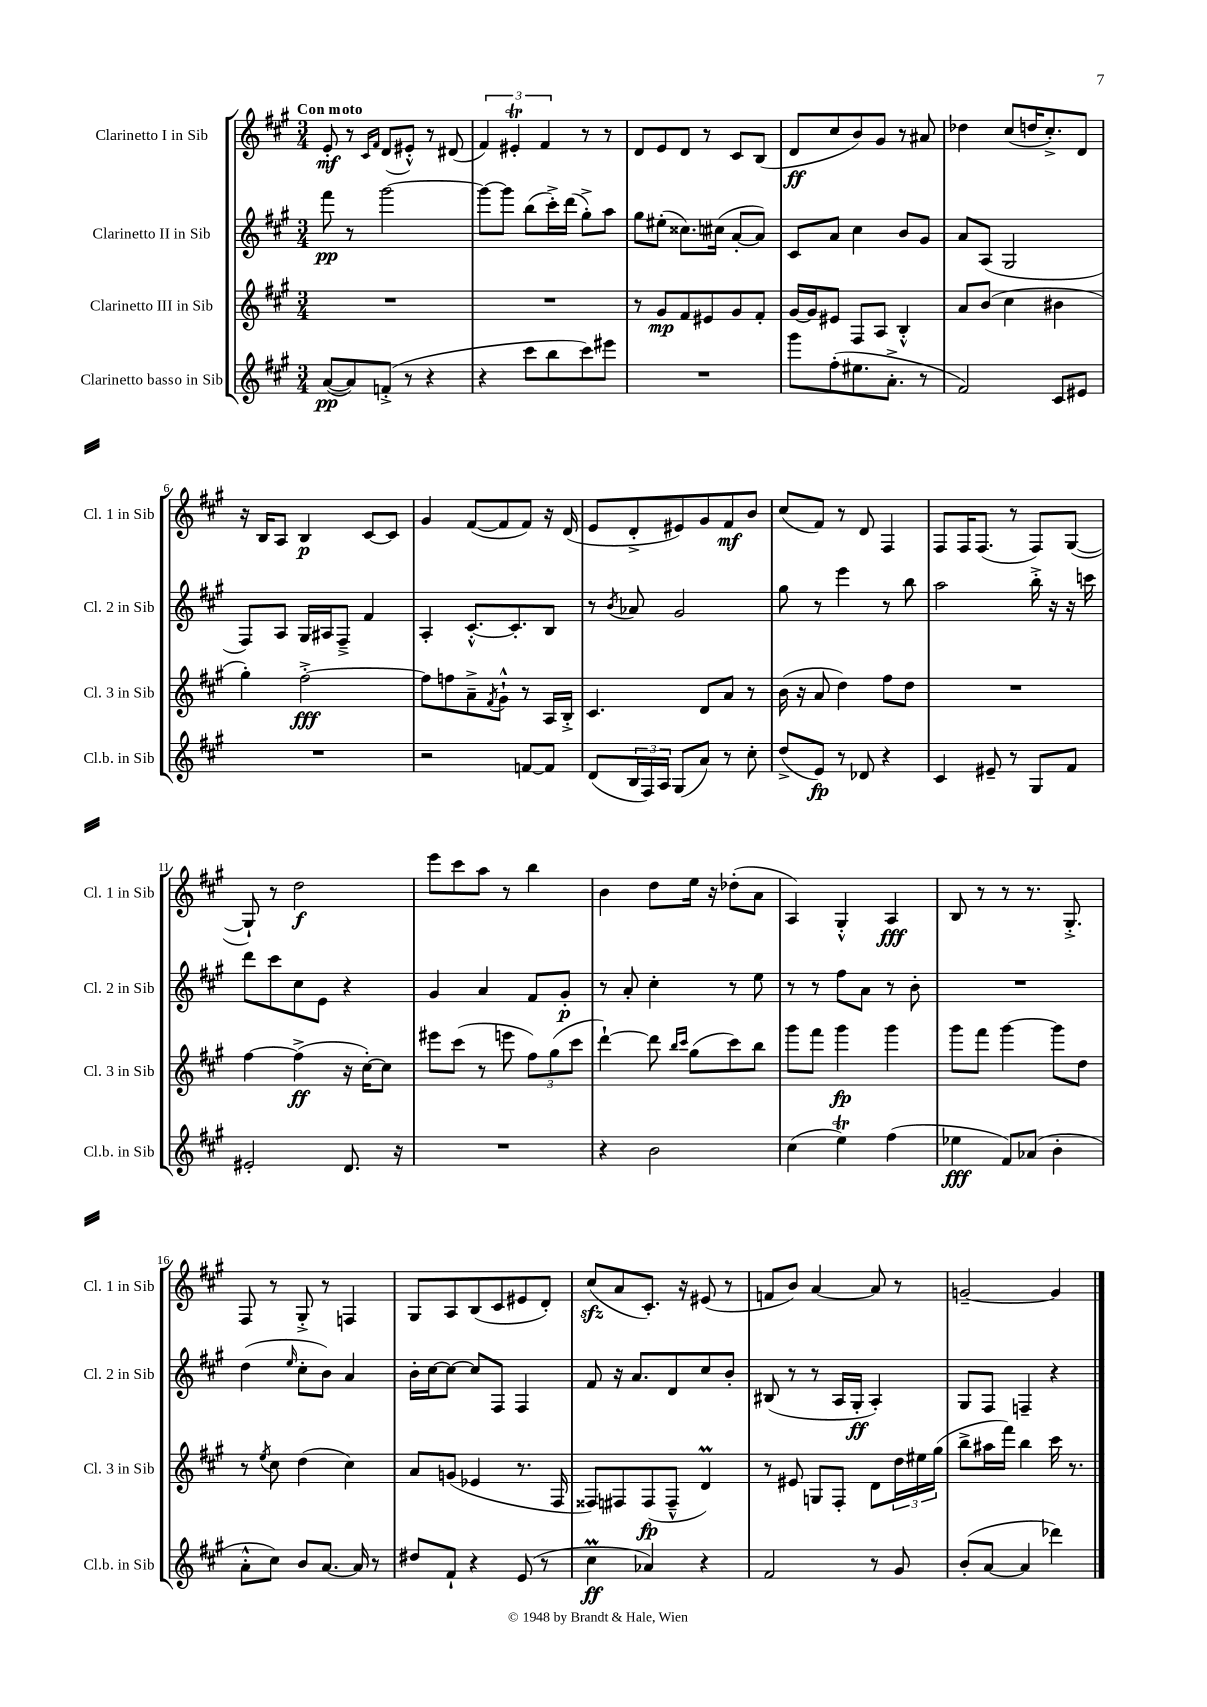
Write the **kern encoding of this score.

**kern	**kern	**kern	**kern
*staff4	*staff3	*staff2	*staff1
*clefG2	*clefG2	*clefG2	*clefG2
*k[f#c#g#]	*k[f#c#g#]	*k[f#c#g#]	*k[f#c#g#]
*M3/4	*M3/4	*M3/4	*M3/4
([8a	2.r	8fff#	8e'
8a])	.	8r	8r
.	.	.	16qqc#
.	.	.	16qqf#
(8f'^	.	[2ggg#	(8d
8r	.	.	8e#'^^)
4r	.	.	8r
.	.	.	(8d#
=	=	=	=
4r	2.r	8ggg#_	6f#)
.	.	8ggg#]	.
.	.	.	6e#'
8ccc#	.	(8bb	.
.	.	.	6f#
8bb	.	16ccc#'^)	.
.	.	(16ddd	.
8ccc#)	.	8gg#'^)	8r
8eee#	.	8aa	8r
=	=	=	=
2.r	8r	8gg#	8d
.	8g#	(8ee#'	8e
.	8f#	8.cc##)	8d
.	8e#	.	8r
.	.	(16cc#	.
.	8g#	[8a'	8c#
.	8f#'	8a])	(8B
=	=	=	=
8ggg#	[16g#	8c#	8d
.	16g#]	.	.
(8ff#'	8e#	8a	8cc#
8.ee#	8F#	4cc#	8b)
.	8A	.	8g#
8.a'^	.	.	.
.	4B'^^	8b	8r
8r	.	8g#	8a#
=	=	=	=
2f#)	8a	8a	4dd-
.	(8b	(8A	.
.	4cc#	2G#	(8cc#
.	.	.	16dd
.	.	.	8.cc#'^)
8c#	4b#	.	.
8e#	.	.	8d
=	=	=	=
2.r	4gg#')	8F#)	16r
.	.	.	16B
.	.	8A	8A
.	[2ff#'^	16G#	4B
.	.	16A#	.
.	.	8F#~^	.
.	.	4f#	[8c#
.	.	.	8c#]
=	=	=	=
2r	8ff#]	4A'	4g#
.	8ff	.	.
.	8a~^	[8.c#'^^	([8f#
.	8qf#	.	.
.	8g#`^^	.	8f#]
.	.	8.c#']	.
[8f	8r	.	8f#)
8f]	16A	8B	16r
.	16B'^	.	(16d
=	=	=	=
(8d	4.c#	8r	8e
.	.	8qb	.
24B	.	8a-	8d'^
24F#)	.	.	.
24A	.	.	.
(8G#	.	2g#	8e#)
8a)	8d	.	8g#
8r	8a	.	8f#
8cc#'	8r	.	8b
=	=	=	=
(8dd^	(16b	8gg#	(8cc#
.	16r	.	.
8e)	8a	8r	8f#)
8r	4dd)	4eee	8r
8d-	.	.	8d
4r	8ff#	8r	4F#
.	8dd	8bb	.
=	=	=	=
4c#	2.r	2aa	8F#
.	.	.	16F#
.	.	.	(8.F#
8e#~	.	.	.
8r	.	.	8r
8G#	.	16bb'^	8F#)
.	.	16r	.
8f#	.	16r	([8G#
.	.	16ccc	.
=	=	=	=
2e#'	[4ff#	8ddd	8G#`])
.	.	8ccc#	8r
.	(4ff#^]	8cc#	2dd
.	.	8e	.
8.d	16r	4r	.
.	[16cc#')	.	.
.	8cc#]	.	.
16r	.	.	.
=	=	=	=
2.r	8eee#	4g#	8eee
.	(8ccc#	.	8ccc#
.	8r	4a	8aa
.	8eee	.	8r
.	12ff#)	8f#	4bb
.	(12gg#	.	.
.	.	8g#'	.
.	12ccc#	.	.
=	=	=	=
4r	[4ddd`)	8r	4b
.	.	8a'	.
2b	8ddd]	4cc#'	8dd
.	16qqbb	.	.
.	16qqccc#	.	.
.	(8gg#	.	16ee
.	.	.	16r
.	8ccc#)	8r	(8dd-'
.	8bb	8ee	8a
=	=	=	=
(4cc#	8ggg#	8r	4A)
.	8fff#	8r	.
4ee)	4ggg#	8ff#	4G#'^^
.	.	8a	.
(4ff#	4ggg#	8r	4A
.	.	8b'	.
=	=	=	=
4ee-	8ggg#	2.r	8B
.	8fff#	.	8r
8f#)	[4ggg#	.	8r
(8a-	.	.	8.r
4b'	8ggg#]	.	.
.	.	.	8.G#'^
.	8dd	.	.
=	=	=	=
8a'^^	8r	(4dd	8F#
.	8qee	.	.
8cc#)	8cc#	.	8r
.	.	16qqee	.
8b	(4dd	8cc#'	8G#'^
[8.a	.	8b)	8r
.	4cc#)	4a	4F
16a]	.	.	.
8r	.	.	.
=	=	=	=
8dd#	8a	16b'	8G#
.	.	[16cc#	.
8f#`	(8g	8cc#_	8A
4r	4e-	8cc#]	(8B
.	.	8F#	8c#
(8e	8.r	4F#	8e#
8r	.	.	8d')
.	16F#	.	.
=	=	=	=
4cc#	8F##)	8f#	(8cc#
.	8F#	16r	8a
.	.	8.a	.
4a-)	(8F#	.	8.c#')
.	8F#~^^	8d	.
.	.	.	16r
4r	4d)	8cc#	(8e#
.	.	8b'	8r
=	=	=	=
2f#	8r	(8B#	8f
.	8e#	8r	8b)
.	8G	8r	[4a
.	8F#'	16A	.
.	.	16G#'	.
8r	8d	4A')	8a]
8g#	24dd	.	8r
.	24ee#	.	.
.	(24gg#	.	.
=	=	=	=
(8b'	8bb^	8G#	[2g~
[8a	16aa#	8F#	.
.	16fff#)	.	.
4a]	4bb	4F~	.
4ddd-)	16ccc#	4r	4g]
.	8.r	.	.
==	==	==	==
*-	*-	*-	*-
